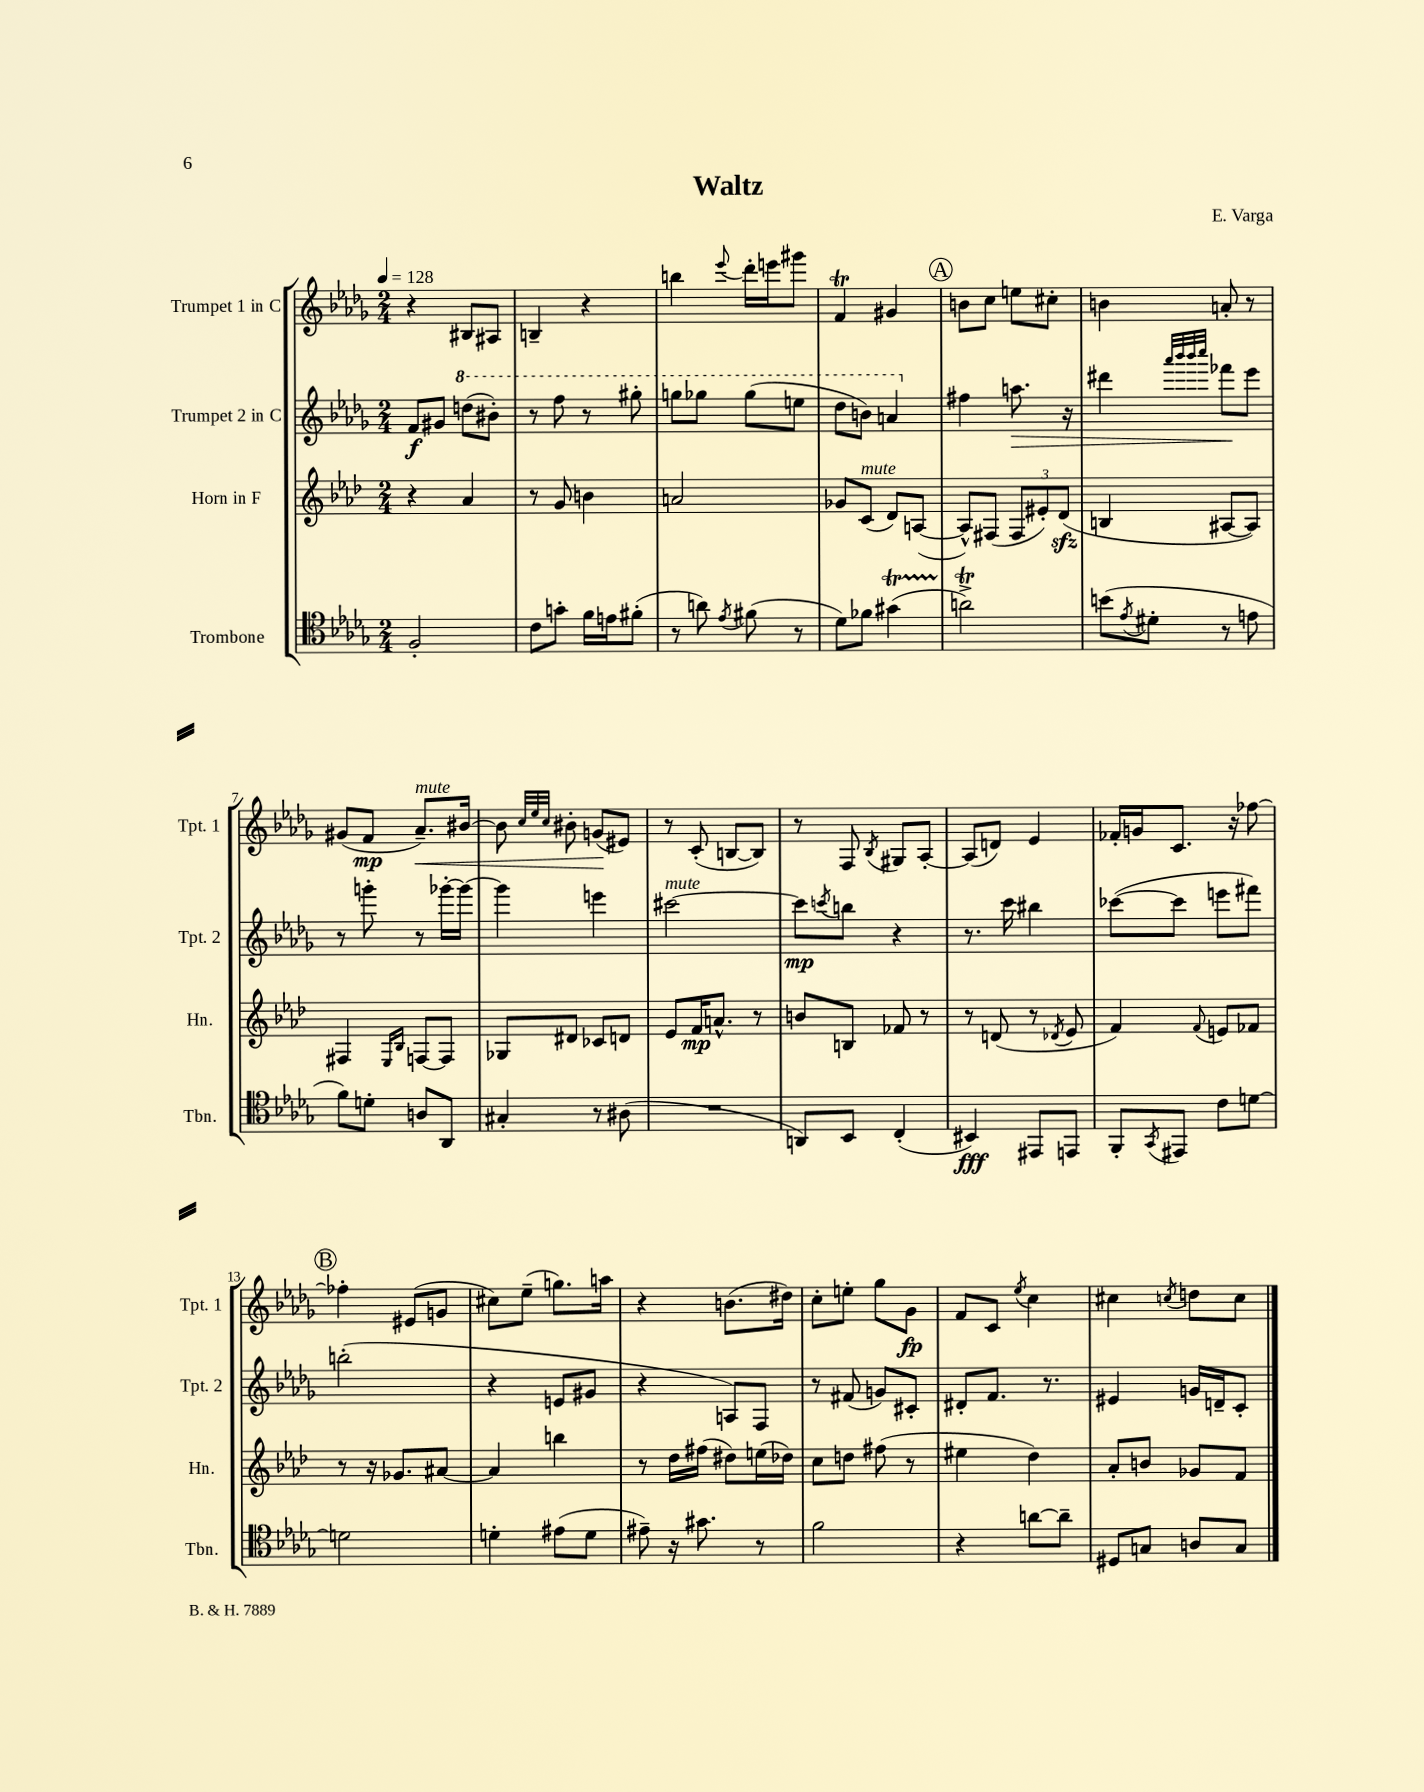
\header { title = "Waltz" composer = "E. Varga" }
<<
\new StaffGroup <<
\new Staff = "s0" \with { instrumentName = "Trumpet 1 in C" shortInstrumentName = "Tpt. 1" } {
    \clef treble \key des \major \numericTimeSignature \time 2/4 \tempo 4 = 128
    r4 bis8 ais8 |
    b4-- r4 |
    b''4 \appoggiatura { ees'''8 } des'''16-. e'''16 gis'''8 |
    f'4\trill gis'4 |
    \mark \markup { \circle "A" } b'8 c''8 e''8 cis''8-. |
    b'4 a'8-. r8 |
    gis'8( f'8\mp aes'8.--\<^\markup { \italic "mute" }) bis'16~ |
    bis'8 \grace { c''32 ees''32 c''32 } bis'8-. g'8\!( eis'8) |
    r8 c'8-.( b8~ b8) |
    r8 f8 \acciaccatura { bes8 } gis8 aes8~-. |
    aes8( d'8) ees'4 |
    fes'16-. g'16 c'8. r16 fes''8~ |
    \mark \markup { \circle "B" } fes''4-. eis'8( g'8 |
    cis''8) ees''8--( g''8.) a''16 |
    r4 b'8.( dis''16) |
    c''8-. e''8-. ges''8 ges'8\fp |
    f'8 c'8 \acciaccatura { ees''8 } c''4 |
    cis''4 \acciaccatura { c''8 } d''8 c''8 \bar "|." |
}
\new Staff = "s1" \with { instrumentName = "Trumpet 2 in C" shortInstrumentName = "Tpt. 2" } {
    \clef treble \key des \major \numericTimeSignature \time 2/4
    f'8\f gis'8 \ottava #1 d'''8( bis''8-.) |
    r8 f'''8 r8 gis'''8-. |
    g'''8 ges'''8 ges'''8( e'''8 |
    des'''8 b''8) a''4 \ottava #0 |
    \mark \markup { \circle "A" } fis''4 a''8.\> r16 |
    dis'''4 \grace { aes'''32 bes'''32 bes'''32 c''''32 } fes'''8\! ees'''8 |
    r8 g'''8-. r8 ges'''16~-. ges'''16~ |
    ges'''4 e'''4 |
    cis'''2~^\markup { \italic "mute" } |
    cis'''8\mp \acciaccatura { c'''8 } b''8 r4 |
    r8. c'''16 bis''4 |
    ces'''8~( ces'''8 e'''8 fis'''8) |
    \mark \markup { \circle "B" } b''2-.( |
    r4 e'8 gis'8 |
    r4 a8) f8 |
    r8 fis'8( g'8) cis'8-. |
    dis'8-. f'8. r8. |
    eis'4 g'16 d'16-- c'8-. \bar "|." |
}
\new Staff = "s2" \with { instrumentName = "Horn in F" shortInstrumentName = "Hn." } {
    \clef treble \key aes \major \numericTimeSignature \time 2/4
    r4 aes'4 |
    r8 g'8 b'4 |
    a'2 |
    ges'8 c'8^\markup { \italic "mute" }( des'8) a8~( |
    \mark \markup { \circle "A" } a8-^) fis8( \tuplet 3/2 { fis8 eis'8-.) des'8\sfz( } |
    b4 ais8~ ais8) |
    fis4 \grace { ees16 bes16 } f8~ f8 |
    ges8 dis'8 ces'8 d'8 |
    ees'8 f'16\mp a'8.-^ r8 |
    b'8 b8 fes'8 r8 |
    r8 d'8( r8 \acciaccatura { des'8 } ees'8 |
    f'4) \appoggiatura { f'8 } e'8 fes'8 |
    \mark \markup { \circle "B" } r8 r16 ges'8. ais'8~ |
    ais'4 b''4 |
    r8 des''16 fis''16( dis''8) e''16( des''16) |
    c''8 d''8 fis''8( r8 |
    eis''4 des''4) |
    aes'8-. b'8 ges'8 f'8 \bar "|." |
}
\new Staff = "s3" \with { instrumentName = "Trombone" shortInstrumentName = "Tbn." } {
    \clef tenor \key des \major \numericTimeSignature \time 2/4
    f2-. |
    c'8 g'8-. f'16 e'16 fis'8-.( |
    r8 a'8) \acciaccatura { ees'8 } fis'8( r8 |
    des'8) fes'8 gis'4\startTrillSpan( |
    \mark \markup { \circle "A" } a'2->\trill\stopTrillSpan) |
    b'8( \acciaccatura { ees'8 } dis'8-. r8 e'8 |
    f'8) d'8-. a8 aes,8 |
    gis4-. r8 ais8( |
    R2 |
    a,8) bes,8 c4-.( |
    bis,4\fff) eis,8 e,8 |
    f,8-. \acciaccatura { ges,8 } eis,8 c'8 d'8~ |
    \mark \markup { \circle "B" } d'2 |
    d'4-. eis'8( d'8 |
    eis'8--) r16 gis'8. r8 |
    f'2 |
    r4 a'8~ a'8-- |
    dis8 g8 a8 g8 \bar "|." |
}
>>
>>
